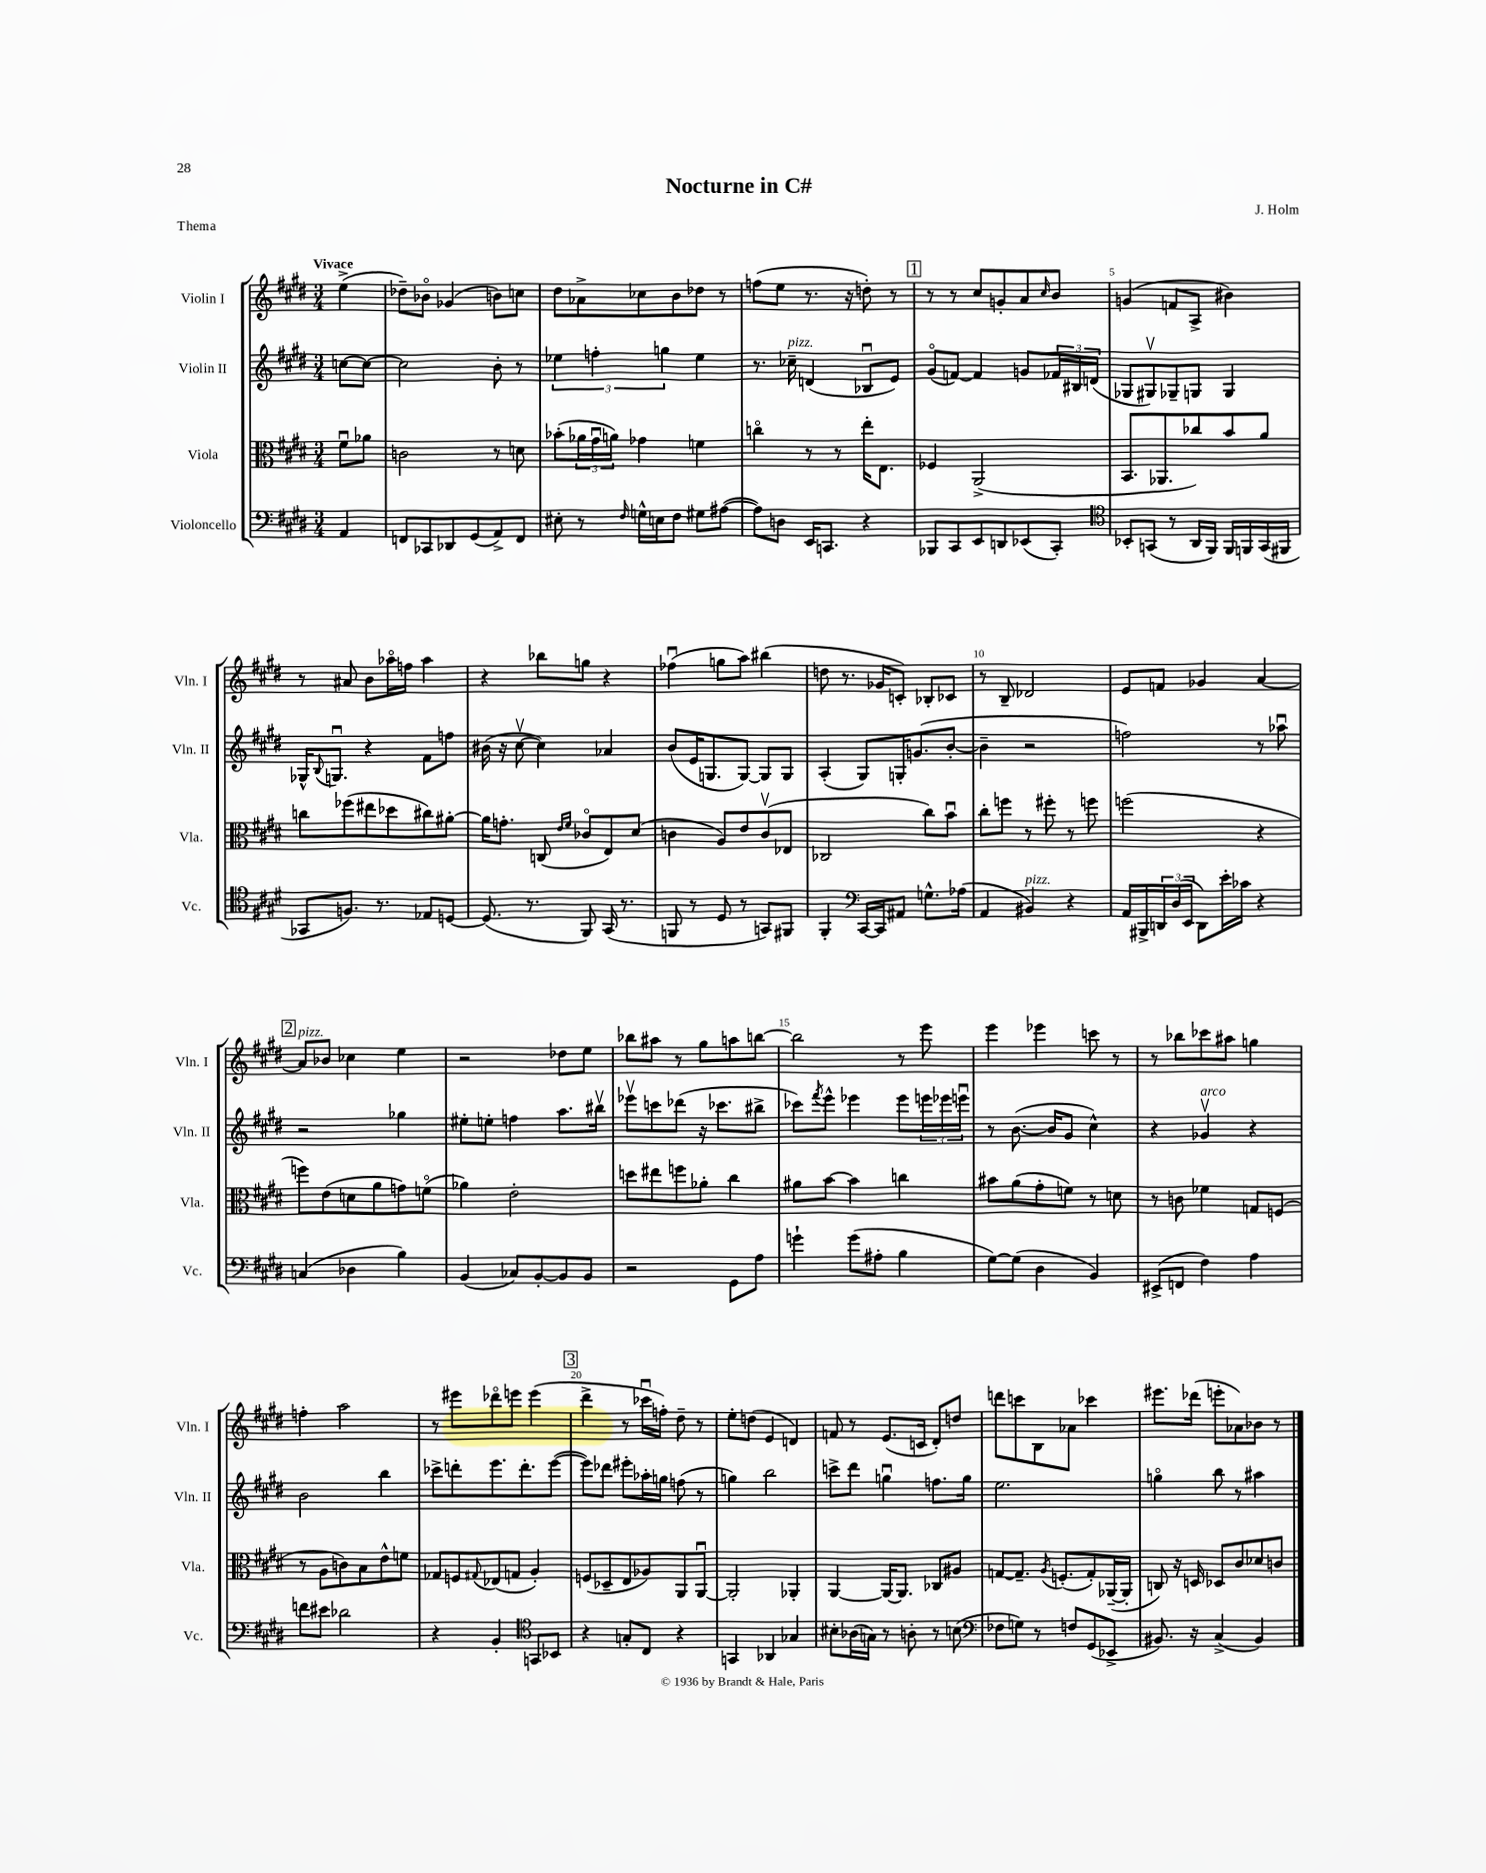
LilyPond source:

\header { title = "Nocturne in C#" composer = "J. Holm" piece = "Thema" }
<<
\new StaffGroup <<
\new Staff = "s0" \with { instrumentName = "Violin I" shortInstrumentName = "Vln. I" } {
    \clef treble \key e \major \numericTimeSignature \time 3/4 \partial 4 \tempo "Vivace"
    e''4->( |
    des''8--) bes'8\flageolet ges'4( b'8) c''8 |
    dis''8 aes'8-> ces''8 b'8 des''8 r8 |
    f''8( e''8 r8. r16 d''8-.) r8 |
    \mark \markup { \box "1" } r8 r8 cis''8 g'8-. a'8 \grace { cis''16 } b'8 |
    g'4( f'8 a8-> bis'4) |
    r8 ais'8 b'8 aes''16\flageolet f''16 aes''4 |
    r4 bes''8 g''8 r4 |
    fes''4\downbow( g''8 a''8) bis''4( |
    d''8 r8. ges'16 c'8-.) bes8-. ces'8 |
    r8 b8-- des'2 |
    e'8 f'8 ges'4 a'4~ |
    \mark \markup { \box "2" } a'8^\markup { \italic "pizz." } bes'8 ces''4 e''4 |
    r2 des''8 e''8 |
    bes''8 ais''8 r8 gis''8 a''8 b''8~ |
    b''2 r8 e'''8 |
    e'''4 ees'''4 c'''8 r8 |
    r8 bes''8 ces'''8 ais''8 g''4 |
    f''4-. a''2 |
    r8 eis'''8 des'''8\flageolet e'''8 e'''4( |
    \mark \markup { \box "3" } dis'''4-> r8 ces'''16\downbow f''16-.) dis''8-- r8 |
    e''8-. d''8( e'4 d'4) |
    f'8 r8 e'8.( c'16 dis'8-.) d''8 |
    d'''8 c'''8 b8 aes'8 ces'''4 |
    eis'''8. des'''16( e'''8-. aes'8) bes'8 r8 \bar "|." |
}
\new Staff = "s1" \with { instrumentName = "Violin II" shortInstrumentName = "Vln. II" } {
    \clef treble \key e \major \numericTimeSignature \time 3/4 \partial 4
    c''8~ c''8~ |
    c''2 b'8-. r8 |
    \tuplet 3/2 { ees''4 f''4-. g''4 } ees''4 |
    r8. ces''16--^\markup { \italic "pizz." } d'4( bes8\downbow e'8) |
    \mark \markup { \box "1" } gis'8\flageolet( f'8~) f'4 g'8 \tuplet 3/2 { fes'16 bis16 d'16( } |
    ges8 gis8\upbow) ges8-- g8 g4 |
    ges16-^ \appoggiatura { b8 } g8.\downbow r4 fis'8 f''8 |
    bis'16( r16 cis''8~\upbow cis''4) aes'4 |
    b'8( e'16 g8. g8~) g8 g8 |
    a4-.( gis8) g16-. g'8.( b'8~-. |
    b'4-- r2 |
    f''2) r8 aes''8\downbow |
    \mark \markup { \box "2" } r2 ges''4 |
    eis''8-. e''8-. f''4 a''8. bis''16\upbow |
    ees'''8\upbow c'''8 des'''8( r16 ces'''8. bis''8-> |
    ces'''8) \acciaccatura { fis'''8 } e'''8-^ ees'''4 ees'''8 \tuplet 3/2 { e'''16 ees'''16 e'''16\downbow } |
    r8 b'8.~( b'16 gis'8 cis''4-^) |
    r4 ges'4\upbow^\markup { \italic "arco" } r4 |
    b'2 b''4 |
    ces'''8-> d'''8-. e'''8. d'''8.-. e'''8~( |
    \mark \markup { \box "3" } e'''8) des'''8 eis'''8-. aes''16-. g''16 f''8( r8 |
    g''4) b''2 |
    c'''8-> dis'''8 g''4\downbow f''8. g''16 |
    e''2. |
    g''4\flageolet b''8 r8 ais''4 \bar "|." |
}
\new Staff = "s2" \with { instrumentName = "Viola" shortInstrumentName = "Vla." } {
    \clef alto \key e \major \numericTimeSignature \time 3/4 \partial 4
    fis'8\downbow aes'8 |
    c'2 r8 d'8 |
    bes'8-.( \tuplet 3/2 { aes'16 gis'16\downbow a'16) } ges'4 f'4 |
    c''4\flageolet r8 r8 e''16-. e8. |
    \mark \markup { \box "1" } fes4 a,2->( |
    b,8. aes,8. ces''8) b'8 a'8 |
    c''8 fes''8( eis''8 des''8 cis''8) ais'8~-. |
    ais'16 g'8.-. c8( \grace { e'16 fis'16 } ces'8\flageolet e8) dis'8( |
    c'4 a8) e'8 c'8\upbow( ees8 |
    ces2 cis''8) b'8\downbow |
    cis''8-. f''8 r8 fis''8-. r8 f''8 |
    f''2( r4 |
    \mark \markup { \box "2" } f''8) e'8( d'8 a'8 g'8) f'8\flageolet( |
    aes'4) e'2-. |
    d''8 eis''8 f''8 aes'8-. cis''4 |
    ais'8 b'8~ b'4 c''4 |
    bis'8 a'8( gis'8-. f'8) r8 d'8 |
    r8 c'8 fes'4 g8 f8( |
    r8 a8 c'8) b8 e'8-^ f'8 |
    ges8 f8 \appoggiatura { gis8 } ees8( g8 a4-.) |
    \mark \markup { \box "3" } f8( des8-- e8 aes8) a,8 a,8~\downbow |
    a,2-. aes,4-. |
    a,4~ a,16~ a,8. ces8 ais8 |
    g8~ g8.-- \acciaccatura { a8 } f8.-.( g8-.) aes,16~--( aes,16-. |
    c8) r16 d16 des8 cis'8 des'8 c'8 \bar "|." |
}
\new Staff = "s3" \with { instrumentName = "Violoncello" shortInstrumentName = "Vc." } {
    \clef bass \key e \major \numericTimeSignature \time 3/4 \partial 4
    a,4 |
    f,8 ces,8 des,8 gis,8( a,8->) f,8 |
    eis8-. r8 \grace { fis16 } g16-^ e16 fis8 gis8 ais8~( |
    ais8) d8 e,16 c,8. r4 |
    \mark \markup { \box "1" } bes,,8 cis,8 e,8 d,8 ees,8( cis,8-.) |
    \clef tenor bes,8-. g,8( r8 a,16 fis,16) fis,16 f,16 g,16( fis,16 |
    ges,8 f8.) r8. ees8 d8~ |
    d8.( r8. fis,8) gis,16( r8. |
    f,8 r8 dis8 r8 g,8) fis,8 |
    fis,4-. \clef bass cis,16~ cis,16 ais,8 g8.-^ aes16( |
    a,4 bis,4^\markup { \italic "pizz." }) r4 |
    a,16 bis,,16-> \tuplet 3/2 { d,16 dis16( e,16 } d,8) e'16-. ces'16 r4 |
    \mark \markup { \box "2" } c4( des4 b4) |
    b,4( ces8) b,8~-. b,8 b,8 |
    r2 gis,8 a8 |
    g'4-! g'8( ais8-. b4 |
    gis8~) gis8( dis4 b,4) |
    eis,8->( f,8 fis4) a4 |
    f'8 eis'8 des'2 |
    r4 b,4-. \clef tenor g,8 bes,8 |
    \mark \markup { \box "3" } r4 g8-. cis8 r4 |
    g,4 aes,4 ges4 |
    bis8-. aes16( g16) r8 a8-. r8 b8( |
    \clef bass fes8 g8) r8 f8 gis,8( ees,8-> |
    bis,8.) r16 cis4->( bis,4) \bar "|." |
}
>>
>>
\layout { \context { \Score \override BarNumber.break-visibility = ##(#f #t #t) barNumberVisibility = #(every-nth-bar-number-visible 5) } }
